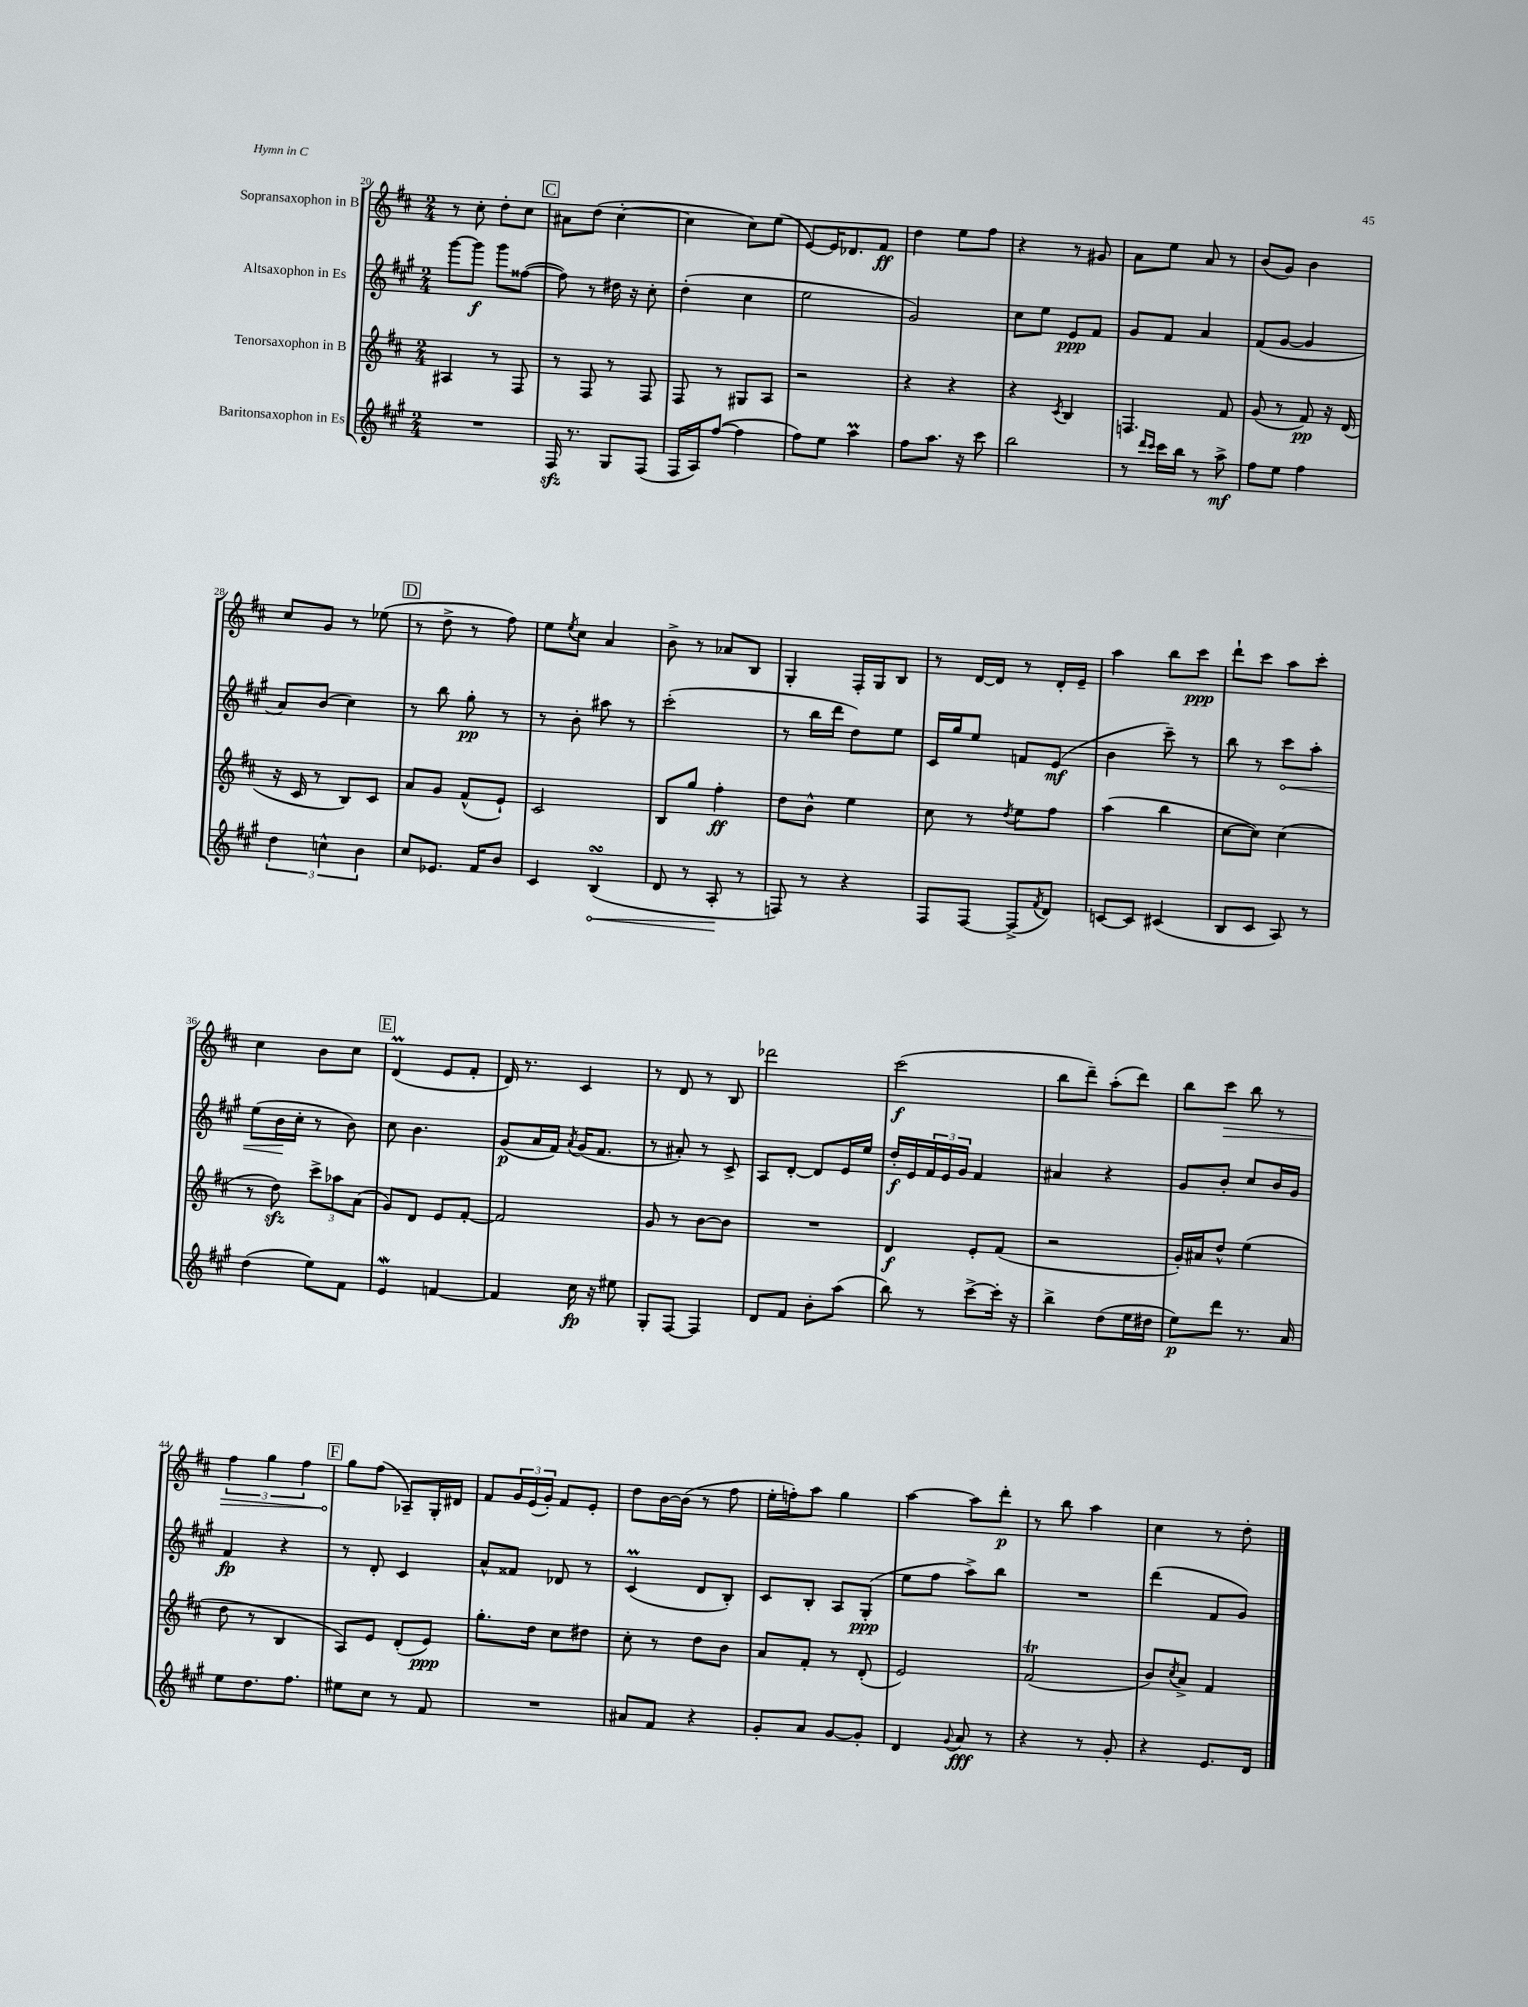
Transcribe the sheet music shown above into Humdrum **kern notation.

**kern	**kern	**kern	**kern
*staff4	*staff3	*staff2	*staff1
*clefG2	*clefG2	*clefG2	*clefG2
*k[f#c#g#]	*k[f#c#]	*k[f#c#g#]	*k[f#c#]
*M2/4	*M2/4	*M2/4	*M2/4
2r	4A#/	[8ggg#\L	8r
.	.	8ggg#\]J	8cc#'\
.	8r	8ggg#\L	8dd'\L
.	8F#/	([8ff##\J	8cc#\J
=	=	=	=
16F#/	8r	8ff##\])	8a#\L
8.r	.	.	.
.	8F#/	8r	(8dd\J
8G#/L	8r	16dd#\	[4cc#'\
.	.	16r	.
(8F#/J	8F#/	8cc#'\	.
=	=	=	=
16F#/LL	8F#/	(4dd'\	4cc#\]
16A/J)	.	.	.
([8ff#/J	8r	.	.
4ff#\]	8G#/L	4cc#\	8cc#\L)
.	8A/J	.	(8ee\J
=	=	=	=
8ff#\L)	2r	2ee\	[8e/L)
8ee\J	.	.	16e/]K
.	.	.	8.d-/
4aa\	.	.	.
.	.	.	8f#/J
=	=	=	=
8ff#\L	4r	2g#/)	4dd\
8.aa\J	.	.	.
.	4r	.	8ee\L
16r	.	.	.
8ccc#\	.	.	8ff#\J
=	=	=	=
2bb\	4r	8cc#\L	4r
.	.	8ee\J	.
.	8qc#/	.	.
.	4B/	8e/L	8r
.	.	8f#/J	8g#/
=	=	=	=
8r	4.F/	8g#/L	8a\L
16qqddd/LL	.	.	.
16qqccc#/JJ	.	.	.
16ccc#\LL	.	8f#/J	8ee\J
16bb\JJ	.	.	.
8r	.	4a/	8a/
8aa^\	8f#/	.	8r
=	=	=	=
8ff#\L	(8g/	(8f#/L	(8b/L
8ee\J	8r	[8g#/J	8g/J)
4ff#\	8f#/)	4g#/]	4b\
.	16r	.	.
.	(16d/	.	.
=	=	=	=
6dd\	16r	8a/L)	8cc#/L
.	16c#/	.	.
.	8r	(8b/J	8g/J
6cc^^\	.	.	.
.	8B/L)	4cc#\)	8r
6b\	.	.	.
.	8c#/J	.	(8ee-\
=	=	=	=
8cc#/L	8a/L	8r	8r
8.e-/J	8g/J	8bb\	8dd^\
.	(8f#^^/L	8gg#'\	8r
16f#/LK	.	.	.
8b/J	8e`/J)	8r	8ff#\)
=	=	=	=
4c#/	2c#/	8r	8ee\L
.	.	.	8qee/
.	.	8b'\	8cc#\J
(4B/	.	8aa#\	4a/
.	.	8r	.
=	=	=	=
8d/	8B/L	(2ccc#'\	8b^\
8r	8gg/J	.	8r
8A'/	4ff#'\	.	8a-/L
8r	.	.	8B/J
=	=	=	=
8F/)	8dd\L	8r	4G'/
8r	8b^^\J	16bb\LL	.
.	.	16ddd\JJ	.
4r	4ee\	8dd\L)	16F#'/LL
.	.	.	16G/J
.	.	8ee\J	8B/J
=	=	=	=
8F#/L	8cc#\	16c#/LL	8r
.	.	16gg#/J	.
[8F#/J	8r	8ee/J	[16d/LL
.	.	.	16d/]JJ
.	8qdd/	.	.
(8F#^/]L	8ee\L	8f/L	8r
8qf#/	.	.	.
8d/J)	8ff#\J	(8e/J	16d'/LL
.	.	.	16e~/JJ
=	=	=	=
[8c/L	(4aa\	4b\	4aa\
8c/]J	.	.	.
(4c#/	4bb\	8ccc#~\)	8bb\L
.	.	8r	8ccc#\J
=	=	=	=
8B/L	[8cc#\L	8bb\	8ddd`\L
8c#/J	8cc#\]J)	8r	8ccc#\J
8A/)	(4cc#\	8ccc#\L	8aa\L
8r	.	8aa'\J	8ccc#'\J
=	=	=	=
(4dd\	8r	(8ee\L	4cc#\
.	8dd\)	16b\L	.
.	.	16cc#'\JJ	.
8ee\L)	12ccc#^\L	8r	8b\L
.	12aa-\	.	.
8f#\J	.	8b\)	8cc#\J
.	(12a\J	.	.
=	=	=	=
4e/	8g/L)	8cc#\	(4d/
.	8d/J	4.b\	.
[4f/	8e/L	.	8e/L
.	[8f#'/J	.	8f#'/J
=	=	=	=
4f/]	2f#/]	(8g#/L	16d/)
.	.	.	8.r
.	.	16a/L	.
.	.	16f#/JJ)	.
.	.	8qa/	.
16cc#\	.	(16g#/LK	4c#/
16r	.	8.f#/J	.
8ee#\	.	.	.
=	=	=	=
8G#'/L	8g/	8r	8r
[8F#/J	8r	8a#'/)	8d/
4F#/]	[8b\L	8r	8r
.	8b\]J	8c#^/	8B/
=	=	=	=
8d/L	2r	8A/L	2ddd-\
8f#/J	.	[8d'/J	.
8b'\L	.	8d/]L	.
(8aa\J	.	16e/L	.
.	.	16ee/JJ	.
=	=	=	=
8bb\)	4d/	16dd'/LL	(2ccc#\
.	.	16e/	.
8r	.	24f#/	.
.	.	24e/	.
.	.	24g#/JJ	.
[8ccc#^\L	8e'/L	4f#/	.
16ccc#'\]Jk	(8f#/J	.	.
16r	.	.	.
=	=	=	=
4bb^\	2r	4a#/	8bb\L
.	.	.	8ddd~\J)
(8dd\L	.	4r	(8aa'\L
16ee\L	.	.	8ddd\J)
16dd#\JJ	.	.	.
=	=	=	=
8ee\L)	16g'/LL)	8g#/L	8bb\L
.	16a#/J	.	.
8ddd\J	8dd^^/J	8b'/J	8ccc#\J
8.r	(4ee\	8cc#/L	8bb\
.	.	16b/L	8r
16a/	.	16g#/JJ	.
=	=	=	=
8ee\L	8dd\	4f#/	6ff#\
8.dd\	8r	.	.
.	.	.	6gg\
.	4B/	4r	.
8.ff#\J	.	.	.
.	.	.	6ff#\
=	=	=	=
8ee#\L	8A/L)	8r	8gg\L
8cc#\J	8e/J	8d'/	(8ff#\J
8r	(8d'/L	4c#/	8A-~/L)
8f#/	8e/J)	.	16G'/L
.	.	.	16d#/JJ
=	=	=	=
2r	8.gg'\L	8a^^/L	8f#/L
.	.	8f##/J	24g/L
.	.	.	(24e/
.	16dd\Jk	.	.
.	.	.	24g'/JJ)
.	8cc#\L	8d-/	8f#/L
.	8dd#\J	8r	8e'/J
=	=	=	=
8a#/L	8cc#'\	(4c#/	8dd\L
8f#/J	8r	.	[16b\L
.	.	.	(16b\]JJ
4r	8dd\L	8d/L	8r
.	8b\J	8B'/J)	8ff#\
=	=	=	=
8g#'/L	8a/L	8c#/L	16ee'\LL
.	.	.	16ff'\J)
8a/J	8f#'/J	8B'/J	8aa\J
[8g#/L	8r	8A/L	4gg\
8g#'/]J	(8d'/	(8G#'/J	.
=	=	=	=
4d/	2e/)	8ee\L	[4aa\
.	.	8ff#\J	.
8qqg#/	.	.	.
8a/	.	8aa^\L)	8aa\]L
8r	.	8bb\J	8ddd'\J
=	=	=	=
4r	(2f#/	2r	8r
.	.	.	8bb\
8r	.	.	4aa\
8g#'/	.	.	.
=	=	=	=
4r	8b/L)	(4ddd\	4cc#\
.	8qcc#/	.	.
.	8a^/J	.	.
8.e/L	4f#/	8f#/L	8r
.	.	8g#/J)	8dd'\
16d/Jk	.	.	.
==	==	==	==
*-	*-	*-	*-
